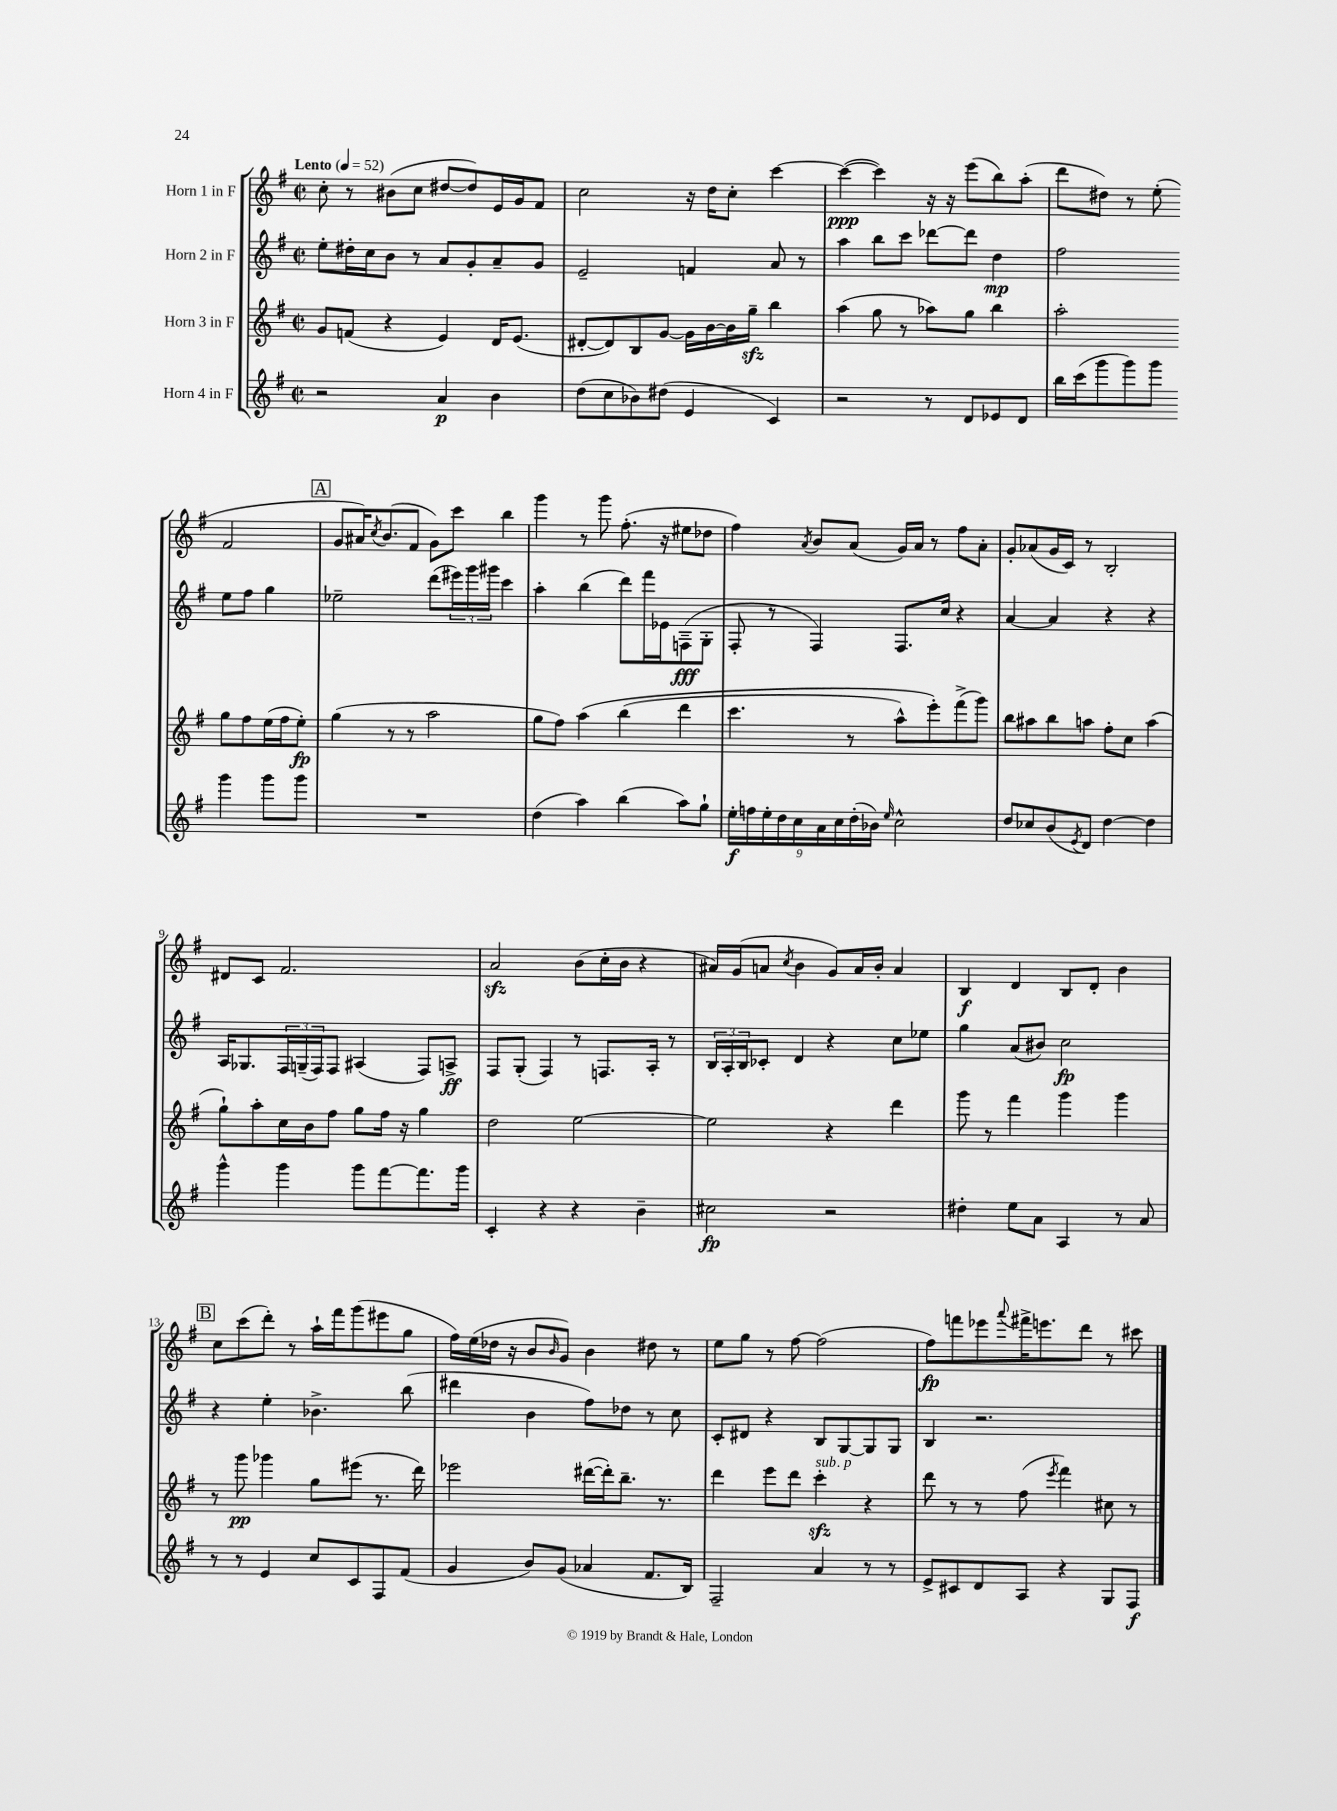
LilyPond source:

<<
\new StaffGroup <<
\new Staff = "s0" \with { instrumentName = "Horn 1 in F" } {
    \clef treble \key g \major \defaultTimeSignature \time 2/2 \tempo "Lento" 4 = 52
    c''8-. r8 bis'8( c''8 dis''8~ dis''8) e'16 g'16 fis'8 |
    c''2 r16 d''16 c''8-. c'''4~ |
    c'''4~\ppp( c'''4) r16 r16 e'''8( b''8) a''8-.( |
    d'''8 dis''8) r8 e''8-.( fis'2 |
    \mark \markup { \box "A" } g'8 ais'16) \acciaccatura { c''8 } b'8.( fis'8 g'8) c'''8 b''4 |
    g'''4 r8 g'''8 fis''8.-.( r16 eis''8 des''8 |
    fis''4) \acciaccatura { a'8 } b'8 a'8( g'16) a'16 r8 fis''8 a'8-. |
    g'8-. aes'8( g'16 c'16) r8 b2-. |
    dis'8 c'8 fis'2. |
    a'2\sfz b'8( c''16-. b'16 r4 |
    ais'16) g'16( a'8 \acciaccatura { c''8 } b'4 g'8) a'16 b'16-. a'4 |
    b4\f d'4 b8 d'8-. b'4 |
    \mark \markup { \box "B" } c''8 c'''8( d'''8-.) r8 a''16-! fis'''16 g'''8( eis'''8 g''8 |
    fis''16) e''16( des''16 r16 b'8 \grace { b'16 } g'8) b'4 dis''8 r8 |
    e''8 g''8 r8 fis''8~ fis''2( |
    fis''8\fp) f'''8 ees'''8 \appoggiatura { a'''8 } fis'''16-> e'''8. d'''8 r8 cis'''8 \bar "|." |
}
\new Staff = "s1" \with { instrumentName = "Horn 2 in F" } {
    \clef treble \key g \major \defaultTimeSignature \time 2/2
    e''8-. dis''16-. c''16 b'8 r8 a'8 g'8-. a'8-- g'8 |
    e'2-- f'4 a'8 r8 |
    a''4 b''8 c'''8 des'''8~ des'''8 d''4\mp |
    fis''2 e''8 fis''8 g''4 |
    \mark \markup { \box "A" } ees''2-- d'''8( \tuplet 3/2 { eis'''16) g'''16 gis'''16 } c'''4 |
    a''4-. b''4( d'''8) fis'''16 ees'16 f8--\fff( g8-. |
    fis8-. r8 fis4) fis8. c''16 r4 |
    a'4~ a'4 r4 r4 |
    a16 ges8. \tuplet 3/2 { fis16 g16--( fis16) } fis8 ais4( fis8) a8->\ff |
    fis8 g8-.( fis4) r8 f8. a16-. r8 |
    \tuplet 3/2 { b16 a16-. b16 } ces'8-. d'4 r4 c''8 ees''8 |
    g''4 a'8( bis'8) c''2\fp |
    \mark \markup { \box "B" } r4 e''4-. bes'4.-> b''8( |
    dis'''4 b'4 fis''8) des''8 r8 c''8 |
    c'8-. dis'8 r4 b8 g8~ g8 g8 |
    b4 r2. \bar "|." |
}
\new Staff = "s2" \with { instrumentName = "Horn 3 in F" } {
    \clef treble \key g \major \defaultTimeSignature \time 2/2
    g'8 f'8( r4 e'4) d'16 e'8.( |
    dis'8~-. dis'8) b8 g'8~ g'16 b'16~ b'16 g''16--\sfz b''4 |
    a''4( g''8 r8 aes''8) g''8 b''4 |
    a''2-. g''8 fis''8 e''16( fis''16 e''8-.\fp) |
    \mark \markup { \box "A" } g''4( r8 r8 a''2 |
    g''8 fis''8) a''4\( b''4( d'''4 |
    c'''4. r8 a''8-^) e'''8-.\) fis'''8->( g'''8) |
    b''8 ais''8 b''8 a''8 fis''8-. c''8 a''4( |
    g''8-!) a''8-. c''16 b'16 fis''8 g''8 fis''16 r16 g''4 |
    d''2 e''2~ |
    e''2 r4 d'''4 |
    g'''8 r8 fis'''4 g'''4 g'''4 |
    \mark \markup { \box "B" } r8 g'''8\pp ges'''4 g''8 eis'''8( r8. d'''16) |
    ees'''2 dis'''16~( dis'''16-.) b''8.-- r8. |
    d'''4 e'''8 d'''8 c'''4-.\sfz^\markup { \italic "sub. p" } r4 |
    d'''8 r8 r8 fis''8( \acciaccatura { e'''8 } fis'''4) cis''8 r8 \bar "|." |
}
\new Staff = "s3" \with { instrumentName = "Horn 4 in F" } {
    \clef treble \key g \major \defaultTimeSignature \time 2/2
    r2 a'4\p b'4 |
    d''8( c''8 bes'8) dis''8( e'4 c'4) |
    r2 r8 d'8 ees'8 d'8 |
    b''16 c'''16( g'''8 g'''8) g'''8 g'''4 g'''8 g'''8 |
    \mark \markup { \box "A" } R1 |
    d''4( a''4) b''4( a''8) g''8-! |
    \tuplet 9/8 { e''16-.\f f''16 e''16-. d''16 c''16 a'16 c''16 d''16-.( bes'16) } \grace { e''16 } c''2-^ |
    d''8 ces''8 b'8( \acciaccatura { e'8 } d'8) d''4~ d''4 |
    g'''4-^ g'''4 g'''8 fis'''8~ fis'''8. g'''16 |
    c'4-. r4 r4 b'4-- |
    cis''2\fp r2 |
    dis''4-. e''8 a'8 a4 r8 a'8 |
    \mark \markup { \box "B" } r8 r8 e'4 c''8 c'8 fis8 fis'8( |
    g'4 b'8) g'8( aes'4 fis'8. b16) |
    fis2-- a'4 r8 r8 |
    e'8-> cis'8 d'8 a8 r4 g8 fis8\f \bar "|." |
}
>>
>>
